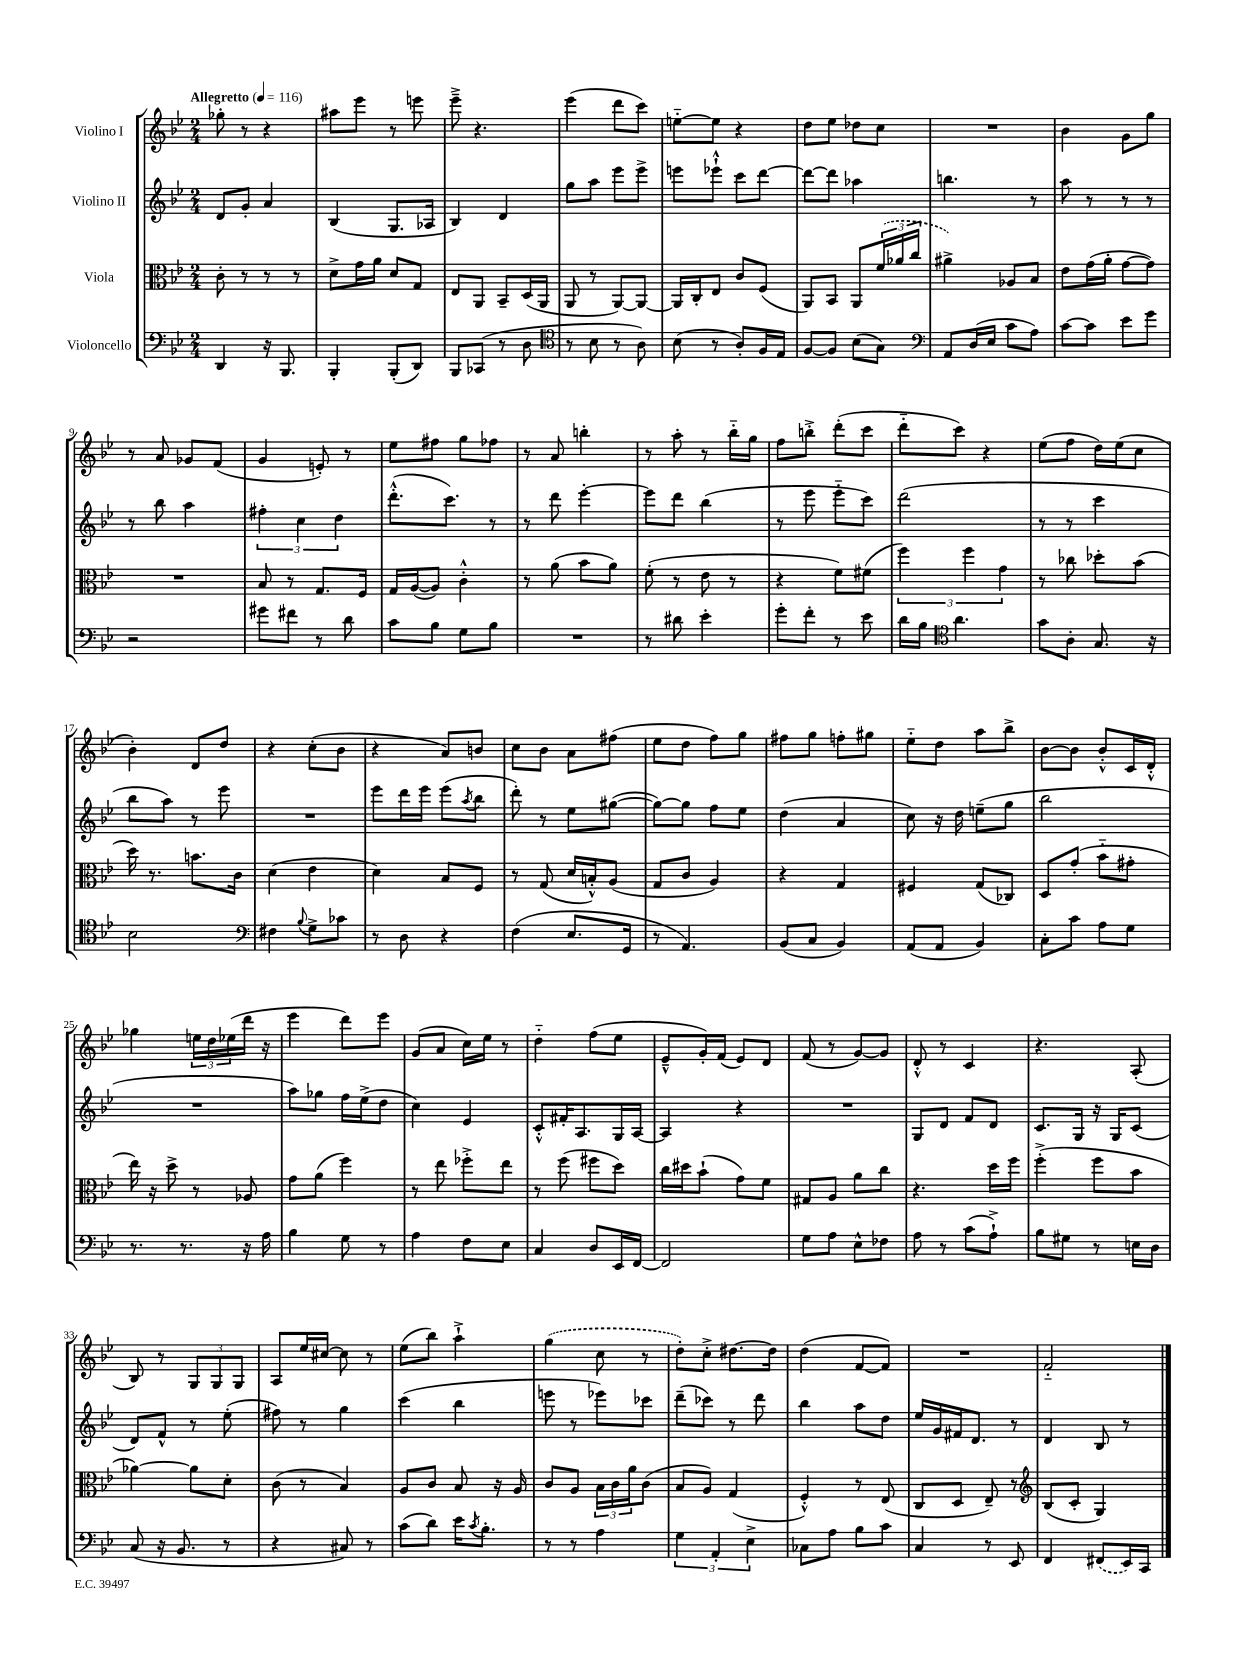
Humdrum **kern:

**kern	**kern	**kern	**kern
*part4	*part3	*part2	*part1
*staff4	*staff3	*staff2	*staff1
*I"Violoncello	*I"Viola	*I"Violino II	*I"Violino I
*clefF4	*clefC3	*clefG2	*clefG2
*k[b-e-]	*k[b-e-]	*k[b-e-]	*k[b-e-]
*M2/4	*M2/4	*M2/4	*M2/4
*MM116	*MM116	*MM116	*MM116
=1	=1	=1	=1
!	!	!	!LO:TX:a:B:t=Allegretto
4DD/	8c'\	8d/L	8gg-X'\
.	8r	8g'/J	8r
16r	8r	4a/	4r
8.BBB-/	.	.	.
.	8r	.	.
=2	=2	=2	=2
4BBB-'/	8d^\L	(4B-/	8aa#X\L
.	16g\L	.	8eee-\J
.	16a\JJ	.	.
(8BBB-'/L	8d/L	8.G/L	8r
8DD/J)	8G/J	.	8eeen\
.	.	16A-X/Jk	.
=3	=3	=3	=3
8BBB-/L	8E-/L	4B-/)	8eee-~^\
(8CC-X/J	8AA/J	.	4.r
8r	8BB-~/L	4d/	.
8D\	(16D/L	.	.
.	16AA/JJ	.	.
=4	=4	=4	=4
*clefC4	*	*	*
8r	8AA/	8gg\L	(4eee-\
8B-\	8r	8aa\J	.
8r	[8AA/L)	8eee-\L	8ddd\L
8A\)	8AA/J_	8eee-^\J	8ccc\J)
=5	=5	=5	=5
(8B-\	16AA/LL]	8eeen\L	[8een\L
.	16C'/J	.	.
8r	8E-/J	8eee-X`^^\J	8ee\J]
8A'/L)	8c/L	8ccc\L	4r
16F/L	(8F/J	[8ddd\J	.
16E-/JJ	.	.	.
=6	=6	=6	=6
[8F/L	8AA/L)	8ddd\L_	8dd\L
8F/J]	8BB-/J	8ddd\J]	8ee-\J
(8B-\L	8AA/L	4aa-X\	8dd-X\L
8G\J)	(24f/L	.	8cc\J
.	24a-X/	.	.
.	24cc/JJ	.	.
=7	=7	=7	=7
*clefF4	*	*	*
8AA/L	4a#X^\)	4.bbn\	2r
(16D/L	.	.	.
16E-/JJ	.	.	.
8c\L	8A-X/L	.	.
8A\J)	8B-/J	8r	.
=8	=8	=8	=8
[8c\L	8e-\L	8aa\	4b-\
8c\J]	(16g\L	8r	.
.	16a'\JJ	.	.
8e-\L	[8g\L	8r	8g\L
8g\J	8g\J])	8r	8gg\J
!!LO:LB:g=z
=9	=9	=9	=9
2r	2r	8r	8r
.	.	8bb-\	8a/
.	.	4aa\	8g-X/L
.	.	.	(8f/J
=10	=10	=10	=10
8g#X\L	8B-/	6ff#X'\	4g/
8f#X\J	8r	.	.
.	.	6cc\	.
8r	8.G/L	.	8en'/)
.	.	6dd\	.
8d\	.	.	8r
.	16F/Jk	.	.
=11	=11	=11	=11
8c\L	16G/LL	(8.ddd'^^\L	8ee-\L
.	([16A/J	.	.
8B-\J	8A/J])	.	8ff#X\J
.	.	8.ccc\J)	.
8G\L	4c'^^\	.	8gg\L
8B-\J	.	8r	8ff-X\J
=12	=12	=12	=12
2r	8r	8r	8r
.	(8a\	8ddd\	8a/
.	8b-\L	[4eee-'\	4bbn'\
.	8a\J)	.	.
=13	=13	=13	=13
8r	(8f'\	8eee-\L]	8r
8d#X\	8r	8ddd\J	8aa'\
4e-'\	8e-\	(4bb-\	8r
.	8r	.	16bb-\LL
.	.	.	16gg\JJ
=14	=14	=14	=14
8g'\L	4r	8r	8ff\L
8f'\J	.	8eee-\	8bbn'^\J
8r	8f\L)	8eee-\L	(8ddd'\L
8e-\	(8f#X\J	8ccc\J)	8ccc\J
=15	=15	=15	=15
16d\LL	6ff\)	(2ddd\	8ddd\L
16B-\JJ	.	.	.
*clefC4	*	*	*
4.a\	.	.	8ccc\J)
.	6ff\	.	.
.	.	.	4r
.	6g\	.	.
=16	=16	=16	=16
8g\L	8r	8r	(8ee-\L
8A'\J	8cc-X\	8r	8ff\J
8.G/	8dd-X'\L	4ccc\	16dd\LL)
.	.	.	(16ee-\J
.	(8b-\J	.	8cc\J
16r	.	.	.
!!LO:LB:g=z
=17	=17	=17	=17
2B-\	16dd\)	8bb-\L	4b-'\)
.	8.r	.	.
.	.	8aa\J)	.
.	8.bn\L	8r	8d/L
.	.	8eee-\	8dd/J
.	16c\Jk	.	.
=18	=18	=18	=18
*clefF4	*	*	*
4F#X\	(4d\	2r	4r
8qqB-/	.	.	.
8G^\L	4e-\	.	(8cc'\L
8c-X\J	.	.	8b-\J
=19	=19	=19	=19
8r	4d\)	8eee-\L	4r
8D\	.	16ddd\L	.
.	.	16eee-\JJ	.
4r	8B-/L	(8eee-\L	8a/L)
.	.	8qaa/	.
.	8F/J	8bb-\J	8bn/J
=20	=20	=20	=20
(4F\	8r	8ddd'\)	8cc\L
.	(8G/	8r	8b-\J
8.E-/L	16d/LL	8ee-\L	8a\L
.	16Bn'^^/J)	.	.
.	(8A/J	([8gg#X\J	(8ff#X\J
16GG/Jk	.	.	.
=21	=21	=21	=21
8r	8G/L	8gg#\L_)	8ee-\L
4.AA/)	8c/J	8gg#\J]	8dd\J
.	4A/)	8ff\L	8ff\L)
.	.	8ee-\J	8gg\J
=22	=22	=22	=22
(8BB-/L	4r	(4dd\	8ff#X\L
8C/J	.	.	8gg\J
4BB-/)	4G/	4a/	8ffn'\L
.	.	.	8gg#X\J
=23	=23	=23	=23
(8AA/L	4F#X/	8cc\)	8ee-\L
8AA/J	.	16r	8dd\J
.	.	16dd\	.
4BB-/)	(8G/L	(8een~\L	8aa\L
.	8C-X/J)	8gg\J	8bb-^\J
=24	=24	=24	=24
8C'\L	8D/L	2bb-\	[8b-\L
8c\J	(8g'/J	.	8b-\J]
8A\L	8b-\L	.	8b-'^^/L
8G\J	8g#X'\J	.	16c/L
.	.	.	16d'^^/JJ
!!LO:LB:g=z
=25	=25	=25	=25
8.r	16ee-\)	2r	4gg-X\
.	16r	.	.
.	8dd^\	.	.
8.r	.	.	.
.	8r	.	24een\LL
.	.	.	24dd\
.	.	.	(24ee-X\
16r	8A-X/	.	16ddd\JJ
16A\	.	.	16r
=26	=26	=26	=26
4B-\	8g\L	8aa\L)	4eee-\
.	(8a\J	8gg-X\J	.
8G\	4ff\)	16ff\LL	8ddd\L)
.	.	(16ee-^\J	.
8r	.	8dd\J	8eee-\J
=27	=27	=27	=27
4A\	8r	4cc\)	(8g/L
.	8ee-\	.	8a/J
8F\L	8ff-X'^\L	4e-/	16cc\LL)
.	.	.	16ee-\JJ
8E-\J	8ee-\J	.	8r
=28	=28	=28	=28
4C/	8r	8c'^^/L	4dd\
.	(8ff\	16f#X'/K	.
.	.	8.A/	.
8D/L	8ff#X\L	.	(8ff\L
16EE-/L	8dd\J)	16G/L	8ee-\J
[16FF/JJ	.	[16A/JJ	.
=29	=29	=29	=29
2FF/]	16cc\LL	4A/]	8e-~^^/L
.	16dd#X\J	.	.
.	(8b-`\J	.	16g'/L)
.	.	.	(16f/JJ
.	8g\L)	4r	8e-/L)
.	8f\J	.	8d/J
=30	=30	=30	=30
8G\L	8G#X/L	2r	(8f/
8A\J	8A/J	.	8r
8E-^^\L	8a\L	.	[8g/L)
8F-X\J	8cc\J	.	8g/J]
=31	=31	=31	=31
8A\	4.r	8G/L	8d'^^/
8r	.	8d/J	8r
(8c\L	.	8f/L	4c/
8A`^\J)	16dd\LL	8d/J	.
.	16ff\JJ	.	.
=32	=32	=32	=32
8B-\L	(4ff'^\	8.c/L	4.r
8G#X\J	.	.	.
.	.	16G/Jk	.
8r	8ff\L	16r	.
.	.	16G/KL	.
16En\LL	8b-\J	(8c/J	(8A'/
16D\JJ	.	.	.
!!LO:LB:g=z
=33	=33	=33	=33
(8C/	[4a-X\)	8d/L)	8B-/)
16r	.	8f^^/J	8r
8.BB-/	.	.	.
.	8a-\L]	8r	12G/L
.	.	.	12G/
8r	8d'\J	(8ee-'\	.
.	.	.	12G/J
=34	=34	=34	=34
4r	(8c\	8ff#X\)	8A/L
.	8r	8r	16ee-/L
.	.	.	[16cc#X/JJ
8C#X/)	4B-/)	4gg\	8cc#\]
8r	.	.	8r
=35	=35	=35	=35
(8c\L	8A/L	(4ccc\	(8ee-\L
8d\J)	8c/J	.	8bb-\J)
16e-\KL	8B-/	4bb-\	4aa`^\
8qc/	.	.	.
8.B-'\J	.	.	.
.	16r	.	.
.	16A/	.	.
=36	=36	=36	=36
8r	8c/L	8eeen\	(4gg\
8r	8A/J	8r	.
4A\	24B-\LL	8eee-X\L)	8cc\
.	24c\	.	.
.	24a\J	.	.
.	(8c\J	8ccc-X\J	8r
=37	=37	=37	=37
6G\	8B-/L	(8ddd~\L	8dd'\L)
.	8A/J)	8ccc-X\J)	8cc'^\J
6AA'/	.	.	.
.	(4G/	8r	[8.dd#X\L
6E-^\	.	.	.
.	.	8ddd\	.
.	.	.	16dd#\Jk]
=38	=38	=38	=38
8C-X\L	4F'^^/)	4bb-\	(4dd\
8A\J	.	.	.
8B-\L	8r	8aa\L	[8f/L
8c\J	(8E-/	8dd\J	8f/J])
=39	=39	=39	=39
4C/	8C/L	16ee-/LL	2r
.	.	16g/	.
.	8D/J	16f#X/J	.
.	.	8.d/J	.
8r	8E-~/)	.	.
8EE-/	8r	8r	.
=40	=40	=40	=40
*	*clefG2	*	*
4FF/	(8B-/L	4d/	2f/
.	8c'/J	.	.
(8FF#X/L	4G/)	8B-/	.
16EE-/L)	.	8r	.
16CC/JJ	.	.	.
==	==	==	==
*-	*-	*-	*-
